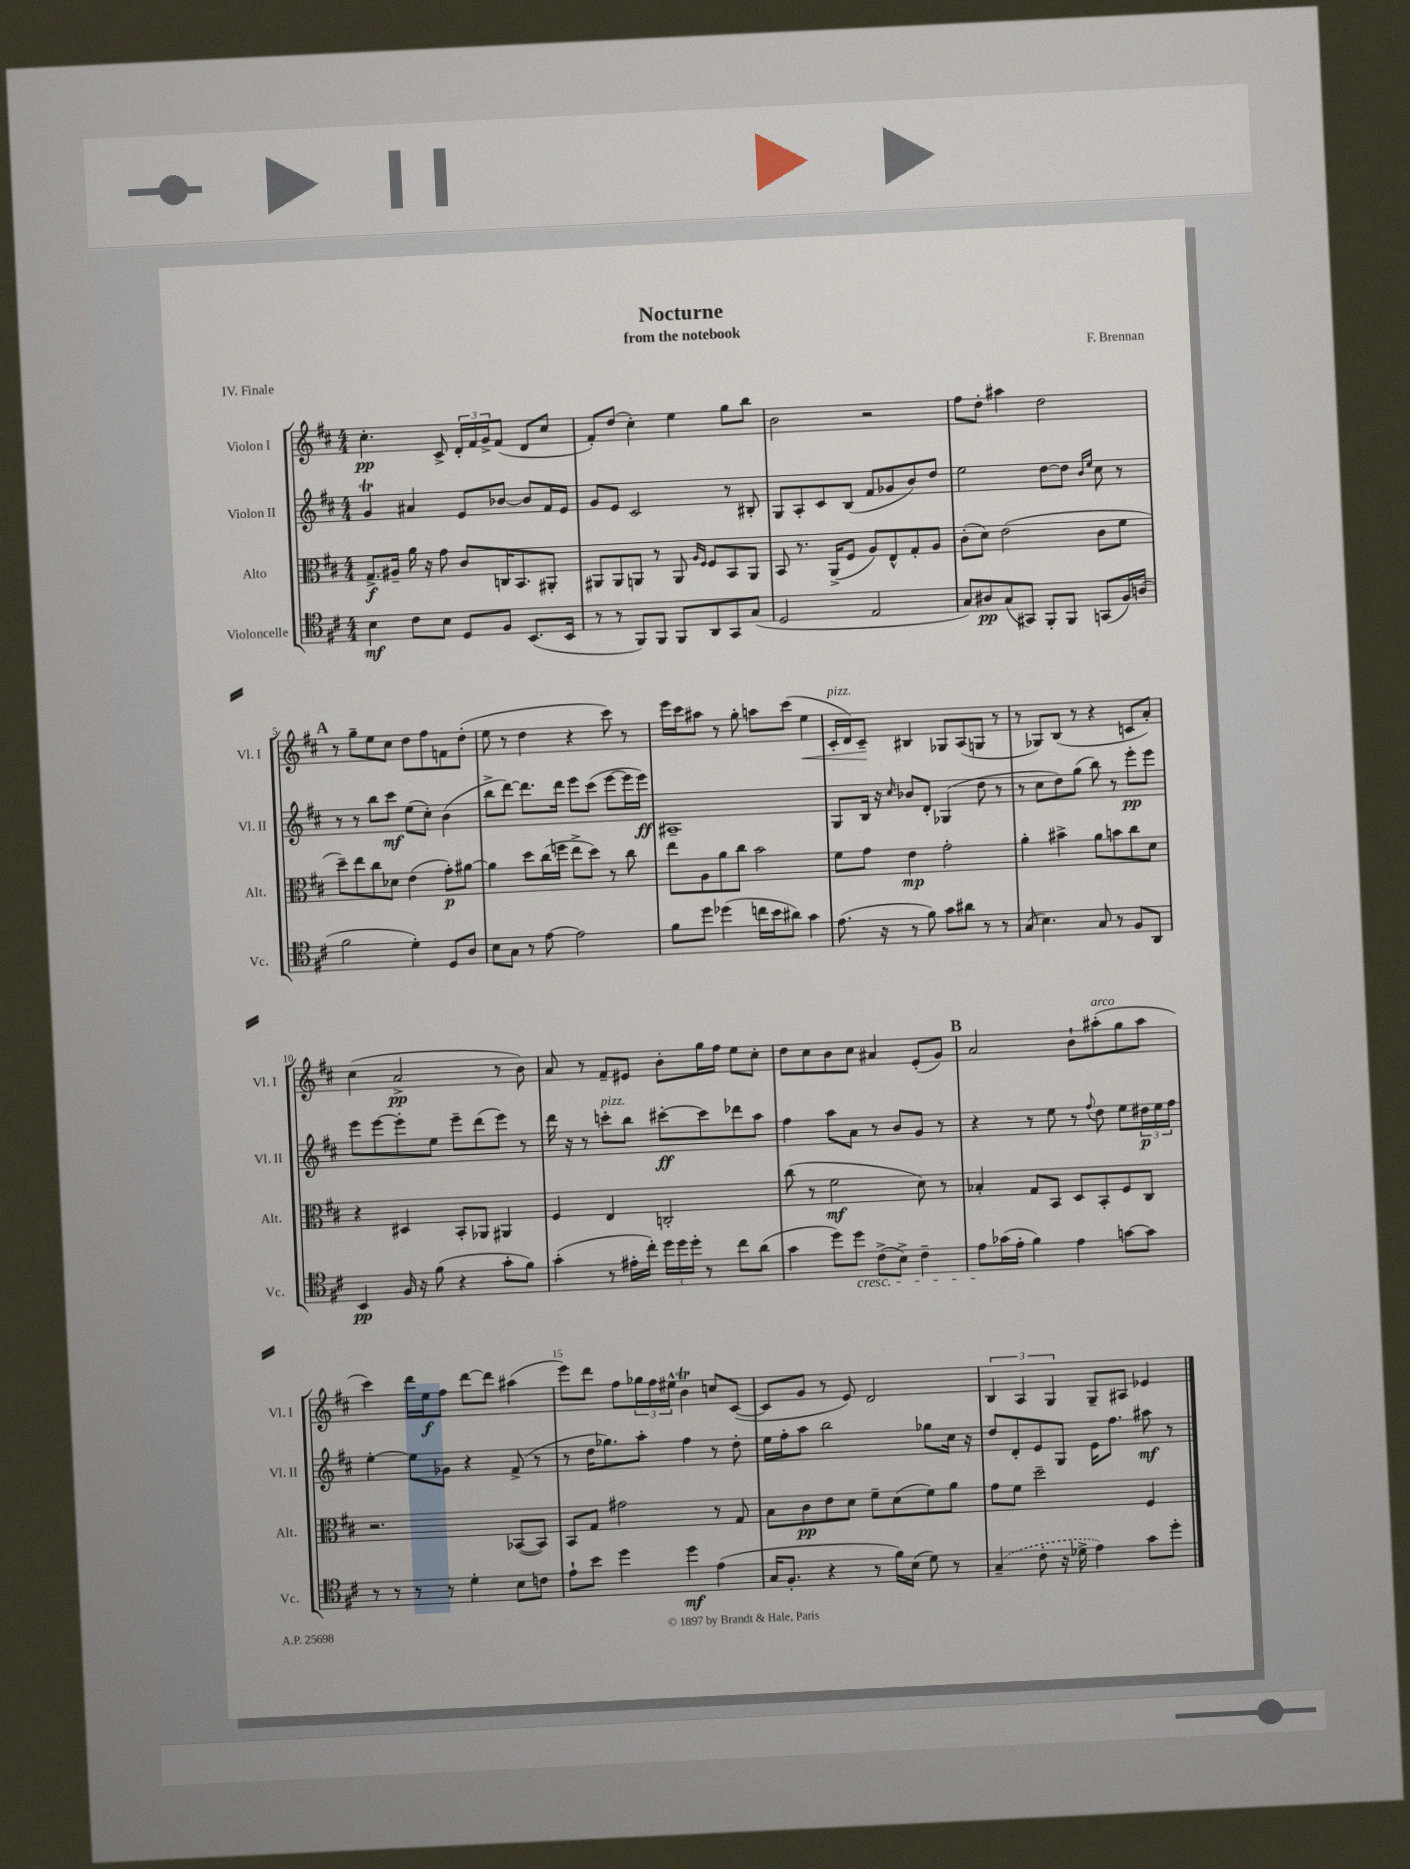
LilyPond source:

\header { title = "Nocturne" composer = "F. Brennan" subtitle = "from the notebook" piece = "IV. Finale" }
<<
\new StaffGroup <<
\new Staff = "s0" \with { instrumentName = "Violon I" shortInstrumentName = "Vl. I" } {
    \clef treble \key d \major \numericTimeSignature \time 4/4
    cis''4.-.\pp cis'8-> \tuplet 3/2 { d'16-. fis'16 g'16-> } fis'8( d'8 cis''8 |
    fis'8-.) d''8( cis''4-.) e''4 g''8 b''8 |
    b'2 r2 |
    fis''8 d''8-. ais''4 d''2 |
    \mark \markup { \bold "A" } r8 g''8-- e''8 cis''8 d''8 fis''8 f'8 d''8-.( |
    e''8 r8 d''4 r4 cis'''8) r8 |
    e'''16 cis'''16 ais''8 r8 g''8-. a''8 cis'''8( e''4\< |
    cis'16-.^\markup { \italic "pizz." } d'16) cis'8--\! bis4 ges8 a8( g8 r8 |
    r8 ges8) b8( r8 r4 c'8 a'8-.) |
    cis''4( a'2->\pp r8 b'8) |
    a'8 r8 fis'8-- eis'8 b'8-. g''16 fis''16 e''8 cis''8-. |
    d''8 cis''8 b'8 cis''8 ais'4 e'8-.( g'8) |
    \mark \markup { \bold "B" } a'2 b'8-! ais''8-.^\markup { \italic "arco" }( g''8 ais''8 |
    cis'''4) d'''16 e''16\f fis''8 d'''8~ d'''8 ais''4( |
    e'''8) d'''8 fis''8 \tuplet 3/2 { ges''16 fis''16 eis''16-^ } b'4\trill c''8 cis'8~( |
    cis'8 g'8 r8 e'8) d'2 |
    \tuplet 3/2 { b4 a4 g4 } g8-- ais8 ees'4 \bar "|." |
}
\new Staff = "s1" \with { instrumentName = "Violon II" shortInstrumentName = "Vl. II" } {
    \clef treble \key d \major \numericTimeSignature \time 4/4
    g'4\trill ais'4 e'8 bes'8~ bes'8 fis'16 e'16 |
    g'8 e'8 cis'2 r8 bis8-. |
    g8 a8-. cis'8 b8( fis'8 ges'8 b'8) d''8 |
    e''2 d''8~ d''8 \grace { b'16 e''16 } cis''8 r8 |
    \mark \markup { \bold "A" } r8 r8 b''8 cis'''8\mf e''8( cis''8-.) b'4( |
    b''8-> d'''8~) d'''8. d'''16 e'''8 cis'''8( e'''8~ e'''16 e'''16\ff) |
    ais1-- |
    g8 b16 r16 \grace { cis''16 } bes'8 d'8-. ges4( d''8 r8 |
    r8 cis''8 d''8) g''8( b''8) r8 e'''8-.\pp e'''8 |
    e'''8 e'''8~ e'''8-. e''8 e'''8-- d'''8( e'''8) r8 |
    d'''16 r16 r8 c'''8-.^\markup { \italic "pizz." } b''8 cis'''8~-.\ff cis'''8 des'''8 a''8 |
    fis''4 a''8 a'8 r8 b'8 g'8 r8 |
    \mark \markup { \bold "B" } r4 r8 e''8 r8 \appoggiatura { fis''8 } d''8 e''8 \tuplet 3/2 { dis''16\p e''16 fis''16 } |
    e''4~-. e''8 ges'8 r4 fis'8->( r8 |
    r8 d''16 ges''8.) a''8-. fis''4 r8 d''8-. |
    e''16 fis''16-. a''8 b''2 ges''8 cis''16 r16 |
    d''8 d'8-. e'8 g8 e'16 fis''8. ais''8\mf r8 \bar "|." |
}
\new Staff = "s2" \with { instrumentName = "Alto" shortInstrumentName = "Alt." } {
    \clef alto \key d \major \numericTimeSignature \time 4/4
    g8.->\f ais16-- a'16 r16 g'8 cis'8 c16 b,8. ais,8-. |
    ais,8 ais,8 a,8 r8 a,8 \grace { a16 fis16 } fis8 b,8 a,8 |
    b,8 r8. a,16->( fis8 a8) e8-^ g8-. a8 |
    cis'8-.( d'8) e'2( cis'8 fis'8 |
    \mark \markup { \bold "A" } d''8--) e''8 cis''8 des'8 e'4( g'8-.\p) ais'8~ |
    ais'4 d''8 cis''16( f''16 e''8-> d''8) r8 cis''8 |
    e''8 a8 a'8 cis''8 b'2 |
    fis'8 g'8 e'4\mp g'2-. |
    a'4-. bis'4-> a'8 b'8 cis''8 d'8 |
    r4 dis4 b,8-. aes,8 ais,4 |
    fis4 e4 c2-. |
    cis''8( r8 fis'2\mf d'8) r8 |
    \mark \markup { \bold "B" } bes4-. g8 b,8 d8 b,8-. fis8 cis8 |
    r2. bes,8~( bes,8) |
    b,8 g8 gis'2 r8 g8 |
    b8 cis'8\pp e'8 d'8 fis'8-- d'8( fis'8) a'8 |
    g'8 fis'8 d''2-- fis4 \bar "|." |
}
\new Staff = "s3" \with { instrumentName = "Violoncelle" shortInstrumentName = "Vc." } {
    \clef tenor \key d \major \numericTimeSignature \time 4/4
    b4\mf cis'8 b8 d8 fis8 b,8.( b,16 |
    r8 r8 fis,8) fis,8 fis,8 a,8 g,8 g8( |
    d2 e2 |
    g8) ais8\pp g8( gis,8) fis,8-. fis,8 g,8( fis16) a16( |
    \mark \markup { \bold "A" } fis'2 d'4-.) d8 a8 |
    b8 g8 r8 e'8~ e'2 |
    fis'8 d''8 des''4( c''16 b'16 ais'8) g'4 |
    e'8.( r16 r8 fis'8) g'8 ais'8 r8 r8 |
    g8( b4.) g8 r8 fis8 a,8 |
    b,4\pp fis16 r16 fis'8( r4 g'8-. fis'8) |
    g'4-.( r8 eis'16-. cis''16-.) \tuplet 3/2 { d''16 d''16 d''16-. } r8 cis''8 a'8( |
    g'4 d''8) d''8\cresc cis'8->( b8->) cis'4-- |
    \mark \markup { \bold "B" } e'8\! ges'16( e'16-. fis'4) e'4 g'8~ g'8 |
    r8 r8 r8 r8 d'4-. b8 c'8 |
    e'8-! b'8 d''4 d''4\mf e'4( |
    g16 fis8.-. r4 r8 fis'16) b16( d'8) r8 |
    \once \slurDashed g4--( cis'8-. r16 des'16-> e'4) g'8 d''8-. \bar "|." |
}
>>
>>
\layout { \context { \Score \override BarNumber.break-visibility = ##(#f #t #t) barNumberVisibility = #(every-nth-bar-number-visible 5) } }
